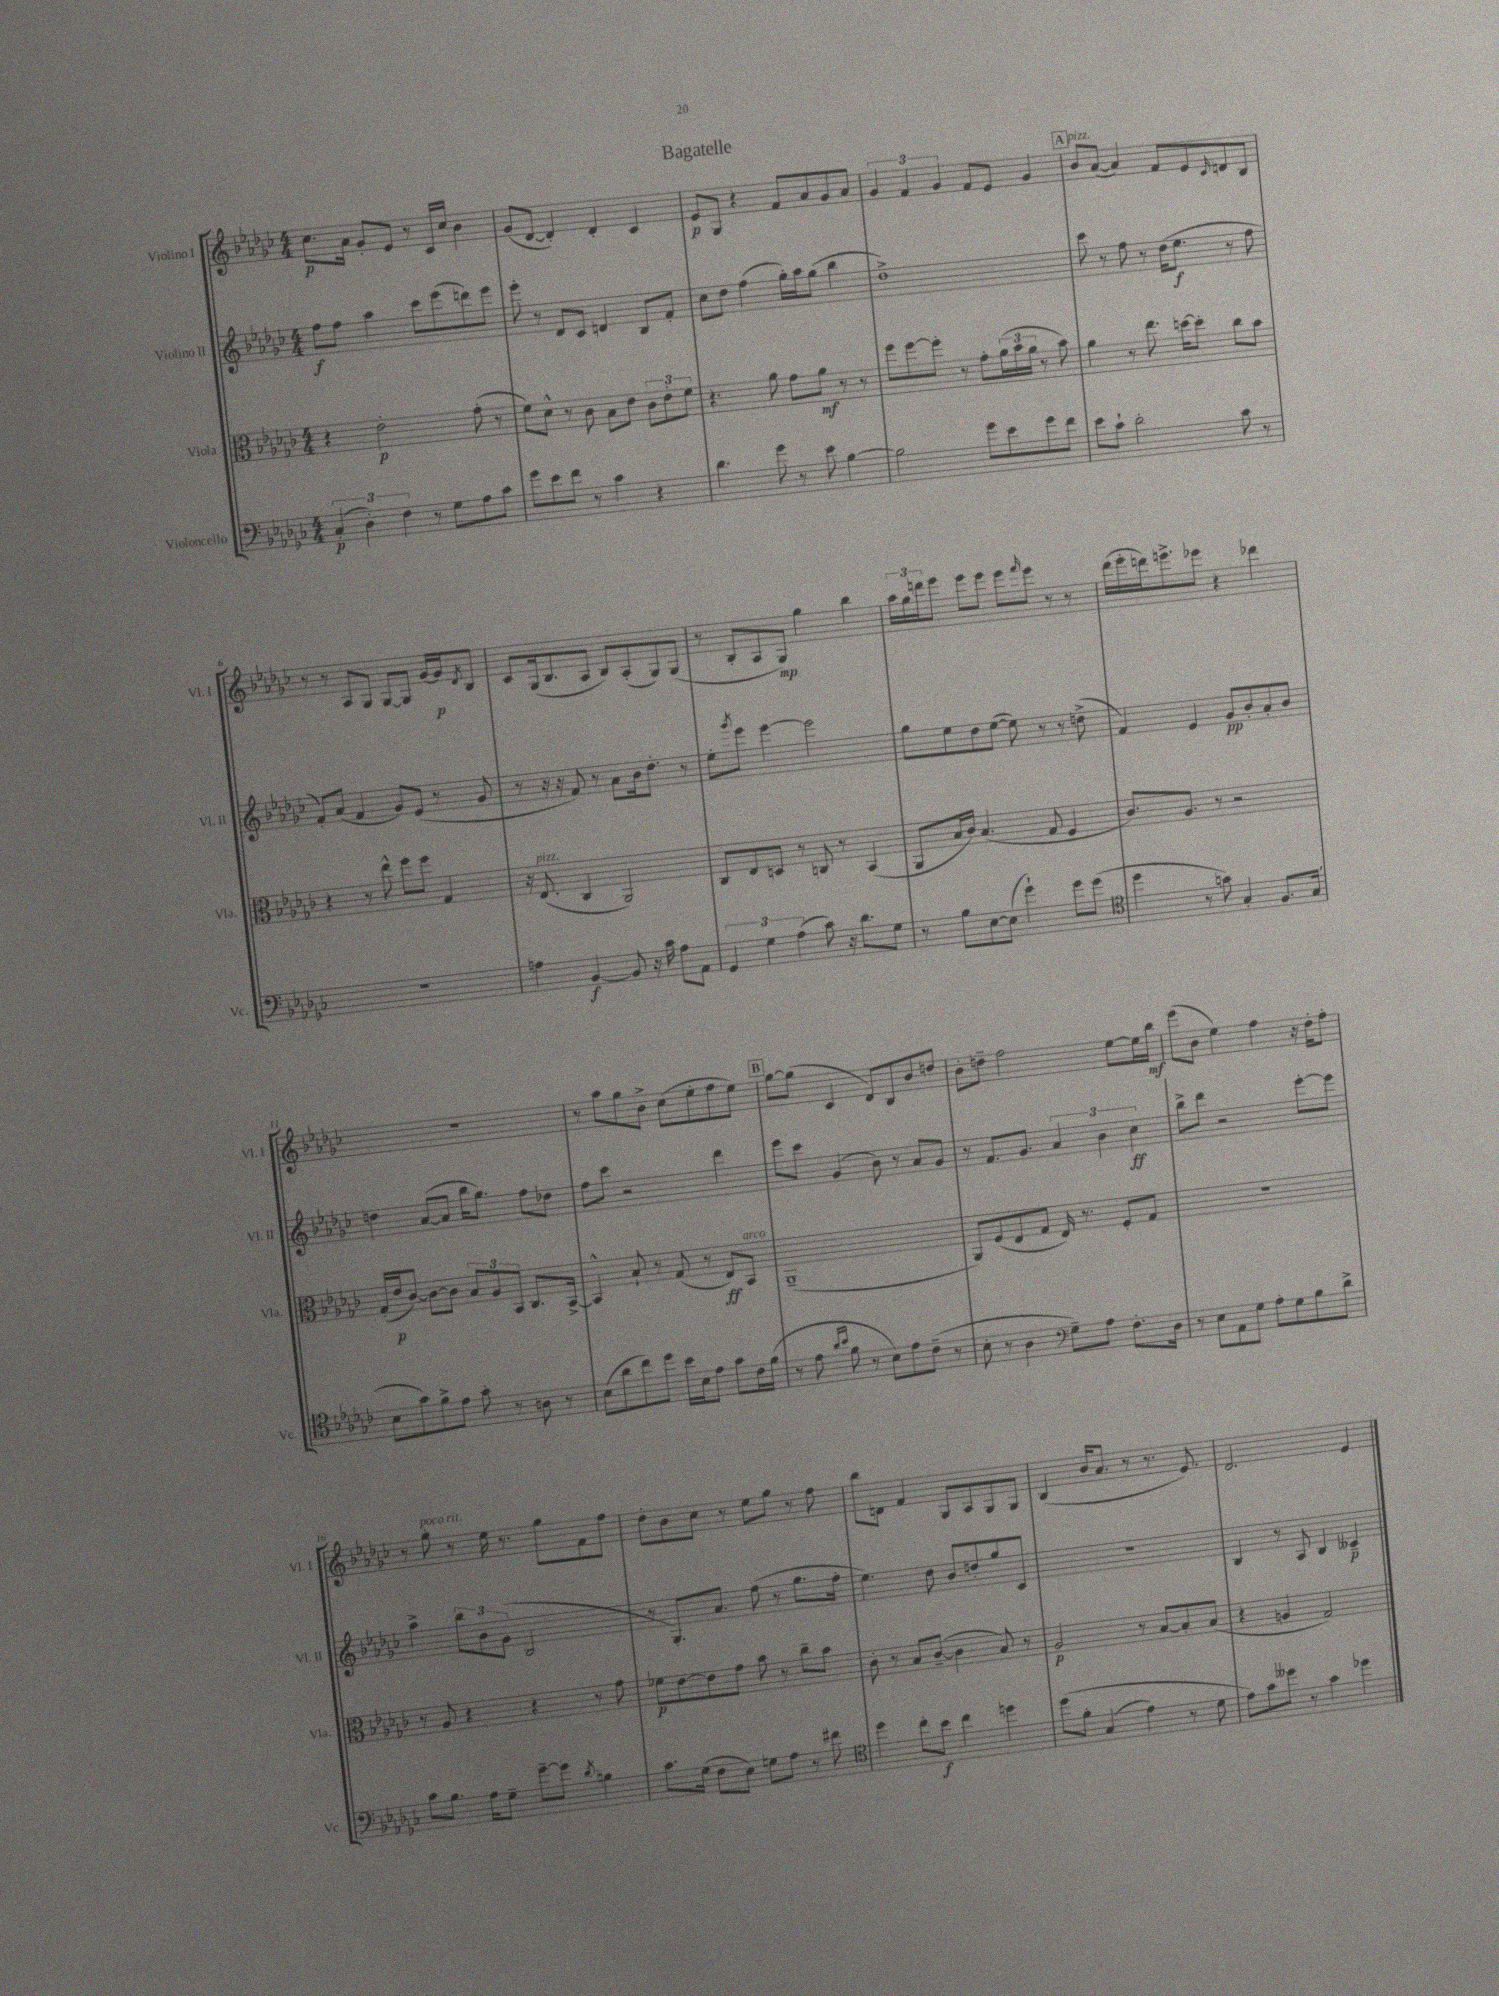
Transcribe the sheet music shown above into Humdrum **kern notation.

**kern	**dynam	**kern	**dynam	**kern	**dynam	**kern	**dynam
*part4	*part4	*part3	*part3	*part2	*part2	*part1	*part1
*staff4	*staff4	*staff3	*staff3	*staff2	*staff2	*staff1	*staff1
*I"Violoncello	*	*I"Viola	*	*I"Violino II	*	*I"Violino I	*
*I'Vc.	*	*I'Vla.	*	*I'Vl. II	*	*I'Vl. I	*
*clefF4	*	*clefC3	*	*clefG2	*	*clefG2	*
*k[b-e-a-d-g-c-]	*	*k[b-e-a-d-g-c-]	*	*k[b-e-a-d-g-c-]	*	*k[b-e-a-d-g-c-]	*
*M4/4	*	*M4/4	*	*M4/4	*	*M4/4	*
=1	=1	=1	=1	=1	=1	=1	=1
(6C-'/	p	4r	.	8ff\L	f	8.cc-\L	p
.	.	.	.	8ff\J	.	.	.
6D-'\)	.	.	.	.	.	.	.
.	.	.	.	.	.	16a-\Jk	.
.	.	2e-'\	p	4aa-\	.	8g-'/L	.
6F\	.	.	.	.	.	.	.
.	.	.	.	.	.	8e-/J	.
8r	.	.	.	8ccc-\L	.	8r	.
8G-\L	.	.	.	(8eee-\	.	16c-/LL	.
.	.	.	.	.	.	16cc-/JJ	.
8A-\	.	(8g-'\	.	8dddn\)	.	4b-\	.
8c-\J	.	8r	.	8eee-\J	.	.	.
=2	=2	=2	=2	=2	=2	=2	=2
8g-\L	.	8f\L)	.	8eee-'\	.	(8g-/L	.
8e-\	.	8d-^^\J	.	8r	.	[8d-/J	.
8f\J	.	8r	.	8d-/L	.	4d-'/])	.
8r	.	8c-\	.	8c-/J	.	.	.
4c-\	.	8B-\L	.	4dn/	.	4d-'/	.
.	.	8e-\J	.	.	.	.	.
4r	.	12c-\L	.	8B-/L	.	4c-/	.
.	.	12e-'\	.	.	.	.	.
.	.	.	.	8f'/J	.	.	.
.	.	12f\J	.	.	.	.	.
=3	=3	=3	=3	=3	=3	=3	=3
4.d-\	.	4.r	.	8cc-\L	.	8e-/L	p
.	.	.	.	8dd-\J	.	8G-/J	.
.	.	.	.	(4ff\	.	4r	.
8g-\	.	8a-\	.	.	.	.	.
8r	.	8g-\L	.	16gg-'\LL)	.	8f/L	.
.	.	.	.	16aa-\J	.	.	.
8e-\	.	8a-\J	mf	(8gg-\J	.	8a-/	.
[4B-\	.	8r	.	4bb-\	.	8g-/	.
.	.	8r	.	.	.	8a-/J	.
=4	=4	=4	=4	=4	=4	=4	=4
2B-\]	.	8ff\L	.	1dd-^)	.	6g-/	.
.	.	[8ff\	.	.	.	.	.
.	.	.	.	.	.	6f/	.
.	.	8ff'\J]	.	.	.	.	.
.	.	.	.	.	.	6g-/	.
.	.	8r	.	.	.	.	.
8g-\L	.	8g-'\L	.	.	.	8f/L	.
8e-\	.	(24a-\L	.	.	.	8e-/J	.
.	.	24b-\	.	.	.	.	.
.	.	24a-\JJ	.	.	.	.	.
8g-\	.	8r	.	.	.	4g-/	.
8f\J	.	8b-\)	.	.	.	.	.
!!LO:REH:place=s1:t=A
=5	=5	=5	=5	=5	=5	=5	=5
!	!	!	!	!	!	!LO:TX:a:i:t=pizz.	!
8e-\L	.	4a-\	.	8ccc-\	.	8b-/L	.
8c-`\J	.	.	.	8r	.	([8a-/J	.
2d-'\	.	8r	.	8ff\	.	4a-/])	.
.	.	8.ee-\	.	8r	.	.	.
.	.	.	.	(16dd-\KL	.	8f/L	.
.	.	[16ddn\KL	.	8.ee-\J	f	.	.
.	.	8dd'\J]	.	.	.	8e-/	.
.	.	.	.	.	.	16qqc-/	.
8c-\	.	8cc-\L	.	8r	.	8dn/	.
8r	.	8b-\J	.	8ff\	.	8B-/J	.
!!LO:LB:g=z
=6	=6	=6	=6	=6	=6	=6	=6
1r	.	4r	.	8f'/L)	.	8r	.
.	.	.	.	(8a-/J	.	8r	.
.	.	8r	.	4f/	.	8A-/L	.
.	.	8ee-^^\	.	.	.	8G-/J	.
.	.	8ff\L	.	8g-/L)	.	[8G-/L	.
.	.	8ff\J	.	(8e-/J	.	8G-/J]	.
.	.	4G-/	.	8r	.	[16g-/LL	.
.	.	.	.	.	.	16g-/J]	p
.	.	.	.	.	.	8qd-/	.
.	.	.	.	8g-/	.	8B-/J	.
=7	=7	=7	=7	=7	=7	=7	=7
4An\	.	16r	.	8r	.	8c-/L	.
!	!	!LO:TX:a:i:t=pizz.	!	!	!	!	!
.	.	(8.E-/	.	.	.	.	.
.	.	.	.	16r	.	(16G-/k	.
.	.	.	.	16r	.	8.B-/	.
[4BB-/	f	4C-/	.	8f/)	.	.	.
.	.	.	.	8r	.	8A-/J	.
8BB-/]	.	2AA-/)	.	8a-\L	.	8B-/L)	.
16r	.	.	.	16b-\k	.	(8A-'/	.
16c-\	.	.	.	8.dd-'\J	.	.	.
8A\L	.	.	.	.	.	8G-/)	.
8AA-\J	.	.	.	8r	.	(8G-/J	.
=8	=8	=8	=8	=8	=8	=8	=8
6GG-/	.	8C-/L	.	8ee-'\L	.	8r	.
.	.	.	.	8qggg-/	.	.	.
.	.	8E-/	.	8eee-\J	.	8B-'/L	.
6G-\	.	.	.	.	.	.	.
.	.	8Dn/J	.	[4eee-\	.	8A-/	.
(6A-\	.	.	.	.	.	.	.
.	.	8r	.	.	.	8G-/J)	mp
8c-\)	.	8Cn/	.	2eee-\]	.	4gg-\	.
16r	.	8r	.	.	.	.	.
8.d-\L	.	.	.	.	.	.	.
.	.	(4BB-/	.	.	.	4bb-\	.
8G-\J	.	.	.	.	.	.	.
=9	=9	=9	=9	=9	=9	=9	=9
8r	.	8AA-/L	.	8gg-\L	.	24aa-\LL	.
.	.	.	.	.	.	24gg-\	.
.	.	.	.	.	.	24dddn\J	.
8B-\L	.	16B-/L	.	8ee-\	.	8eee-\J	.
.	.	16c-/JJ)	.	.	.	.	.
[8E-\	.	(4.B-/	.	8dd-\	.	8eee-\L	.
(8E-\J]	.	.	.	([8ee-\J	.	8eee-\J	.
4g-`\)	.	.	.	8ee-\])	.	8eee-\L	.
.	.	.	.	.	.	16qqfff/	.
.	.	8G-/	.	8r	.	8eee-\J	.
8g-\L	.	4F/	.	8r	.	8r	.
(8g-\J	.	.	.	(8ddn^\	.	8r	.
=10	=10	=10	=10	=10	=10	=10	=10
*clefC4	*	*	*	*	*	*	*
4dd-\	.	8.c-/L)	.	4f/)	.	(16ddd-\LL	.
.	.	.	.	.	.	16eee-'\	.
.	.	.	.	.	.	16dddn\J)	.
.	.	8.A-/J	.	.	.	8.eeen^\	.
8r	.	.	.	4e-/	.	.	.
8gn\)	.	8r	.	.	.	8eee-X\J	.
4G-'/	.	2r	.	8g-/L	pp	4r	.
.	.	.	.	8b-'/	.	.	.
8.F/L	.	.	.	8a-'/	.	4ddd-X\	.
.	.	.	.	8b-/J	.	.	.
(16G-/Jk	.	.	.	.	.	.	.
!!LO:LB:g=z
=11	=11	=11	=11	=11	=11	=11	=11
8B-\L	.	(16G-'/LL	.	4ddn\	.	1r	.
.	.	16e-/J	p	.	.	.	.
8g-\)	.	[8c-/J)	.	.	.	.	.
8f^\	.	8c-\L_	.	([8a-/L	.	.	.
8e-\J	.	8c-\J]	.	8a-/J]	.	.	.
8g-'\	.	12B-/L	.	16bb-\KL	.	.	.
.	.	.	.	8.gg-\J)	.	.	.
.	.	12A-/	.	.	.	.	.
8r	.	.	.	.	.	.	.
.	.	12BB-/J	.	.	.	.	.
8An\	.	8.C-/L	.	8ff\L	.	.	.
8r	.	.	.	8dd-X\J	.	.	.
.	.	[16BB-^/Jk	.	.	.	.	.
=12	=12	=12	=12	=12	=12	=12	=12
(8B-\L	.	4BB-^^/]	.	8ff\L	.	8r	.
8a-\	.	.	.	8ccc-\J	.	8aa-\L	.
8cc-\)	.	8B-`/	.	2r	.	8gg-\	.
8dd-\J	.	8r	.	.	.	8b-^\J	.
16b-\LL	.	(8G-/	.	.	.	(8cc-\L	.
16B-\J	.	.	.	.	.	.	.
8e-\J	.	8r	.	.	.	8ee-'\	.
8g-\L	.	8E-/L)	ff	4ddd-\	.	8ff\	.
!	!	!LO:TX:a:i:t=arco	!	!	!	!	!
16c-\L	.	8BB-/J	.	.	.	8ee-\J)	.
(16f\JJ	.	.	.	.	.	.	.
!!LO:REH:place=s1:t=B
=13	=13	=13	=13	=13	=13	=13	=13
8r	.	(1AA-~	.	8eee-\L	.	[8gg-\L	.
8e-\	.	.	.	8ccc-\J	.	(8gg-\J]	.
16qqa-/LL	.	.	.	.	.	.	.
16qqb-/JJ	.	.	.	.	.	.	.
8f\	.	.	.	(4g-/	.	4c-/	.
8r	.	.	.	.	.	.	.
8B-\L)	.	.	.	8b-\)	.	8d-/L)	.
8e-\	.	.	.	8r	.	8B-/	.
(8c-~\J	.	.	.	8a-/L	.	8b-/	.
8r	.	.	.	8g-/J	.	8ddn/J	.
=14	=14	=14	=14	=14	=14	=14	=14
8B-'\	.	8AA-/L)	.	8r	.	8b-'\L	.
8r	.	(8F/	.	8.f/L	.	8ddn~\J	.
4A-\	.	8E-/	.	.	.	2ff\	.
.	.	.	.	8.g-/J	.	.	.
.	.	8G-/J	.	.	.	.	.
*clefF4	*	*	*	*	*	*	*
8G-~\L)	.	16E-/)	.	6a-/	.	.	.
.	.	8.r	.	.	.	.	.
8A-\J	.	.	.	.	.	.	.
.	.	.	.	6b-\	.	.	.
8.F'\L	.	8F'/L	.	.	.	[8ee-\L	.
.	.	.	.	6cc-\	ff	.	.
.	.	8G-/J	.	.	.	16ee-\L]	.
16D-\Jk	.	.	.	.	.	16bb-\JJ	mf
=15	=15	=15	=15	=15	=15	=15	=15
8r	.	1r	.	8bb-^\L	.	(8eee-\L	.
8E-\L	.	.	.	8ddd-\J	.	8b-\J	.
8AA-\	.	.	.	2r	.	4ee-\)	.
8G-\J	.	.	.	.	.	.	.
8A-'\L	.	.	.	.	.	4ff\	.
8G-\	.	.	.	.	.	.	.
8B-\	.	.	.	[8eee-'\L	.	16r	.
.	.	.	.	.	.	16dd-'\KL	.
8d-^\J	.	.	.	8eee-\J]	.	8ff'\J	.
!!LO:LB:g=z
=16	=16	=16	=16	=16	=16	=16	=16
8c-\L	.	8r	.	4aa-^\	.	8r	.
!	!	!	!	!	!	!LO:TX:a:i:t=poco rit.	!
8.B-\J	.	8A-/	.	.	.	8gg-'\	.
.	.	4r	.	12bb-\L	.	8r	.
16A-\KL	.	.	.	.	.	.	.
.	.	.	.	12b-\	.	.	.
8G-~\J	.	.	.	.	.	16ee-\	.
.	.	.	.	(12g-\J	.	.	.
.	.	.	.	.	.	8.r	.
[8g-~\L	.	4r	.	2B-/	.	.	.
8g-\J]	.	.	.	.	.	8gg-\L	.
8qd-/	.	.	.	.	.	.	.
4Bn\	.	8r	.	.	.	8f\	.
.	.	8g-\	.	.	.	8ff\J	.
=17	=17	=17	=17	=17	=17	=17	=17
8.c-\L	.	8f-X\L	p	8r	.	8dd-'\L	.
.	.	[8e-\	.	8.G-'/L)	.	8b-\	.
(16G-\Jk	.	.	.	.	.	.	.
8F\L	.	8e-\]	.	.	.	8cc-\J	.
.	.	.	.	8.a-/J	.	.	.
8E-\J)	.	8g-\J	.	.	.	8r	.
8Gn\L	.	8b-\	.	(8ff\	.	8ee-\L	.
8A-\J	.	8r	.	8r	.	8gg-\J	.
8r	.	8cc-~\L	.	8.gg-\L	.	8r	.
8f#X\	.	8b-\J	.	.	.	8ff\	.
.	.	.	.	16ff'\Jk	.	.	.
=18	=18	=18	=18	=18	=18	=18	=18
*clefC4	*	*	*	*	*	*	*
4dd-\	.	8c-'\	.	4.ee-\)	.	8bb-\L	.
.	.	8r	.	.	.	8dn\J	.
8cc-'\L	.	8B-/L	.	.	.	4f/	.
8b-\J	f	([8c-~/J	.	8dd-\	.	.	.
4cc-\	.	4c-\]	.	8b-/L	.	8G-/L	.
.	.	.	.	8ddn'/	.	8A-/	.
4ddn\	.	8B-/)	.	8gg-/	.	8G-/	.
.	.	8r	.	8c-/J	.	8G-/J	.
=19	=19	=19	=19	=19	=19	=19	=19
(8dd-\L	.	2A-/	p	1r	.	(4B-/	.
8f'\J	.	.	.	.	.	.	.
(4G-/	.	.	.	.	.	16b-/KL	.
.	.	.	.	.	.	8.a-/J	.
4e-\)	.	8r	.	.	.	8r	.
.	.	[8B-/L	.	.	.	8.r	.
8r	.	8B-'/]	.	.	.	.	.
.	.	.	.	.	.	8.e-/)	.
8d-\	.	(8B-/J	.	.	.	.	.
=20	=20	=20	=20	=20	=20	=20	=20
8e-\L)	.	4r	.	4B-/	.	2.d-/	.
8g-\	.	.	.	.	.	.	.
8dd--X\J	.	4An/	.	8r	.	.	.
8r	.	.	.	8A-/	.	.	.
4g-\	.	2G-/)	.	4B-/	.	.	.
4dd-X\	.	.	.	4c--X~/	p	4e-/	.
==	==	==	==	==	==	==	==
*-	*-	*-	*-	*-	*-	*-	*-
